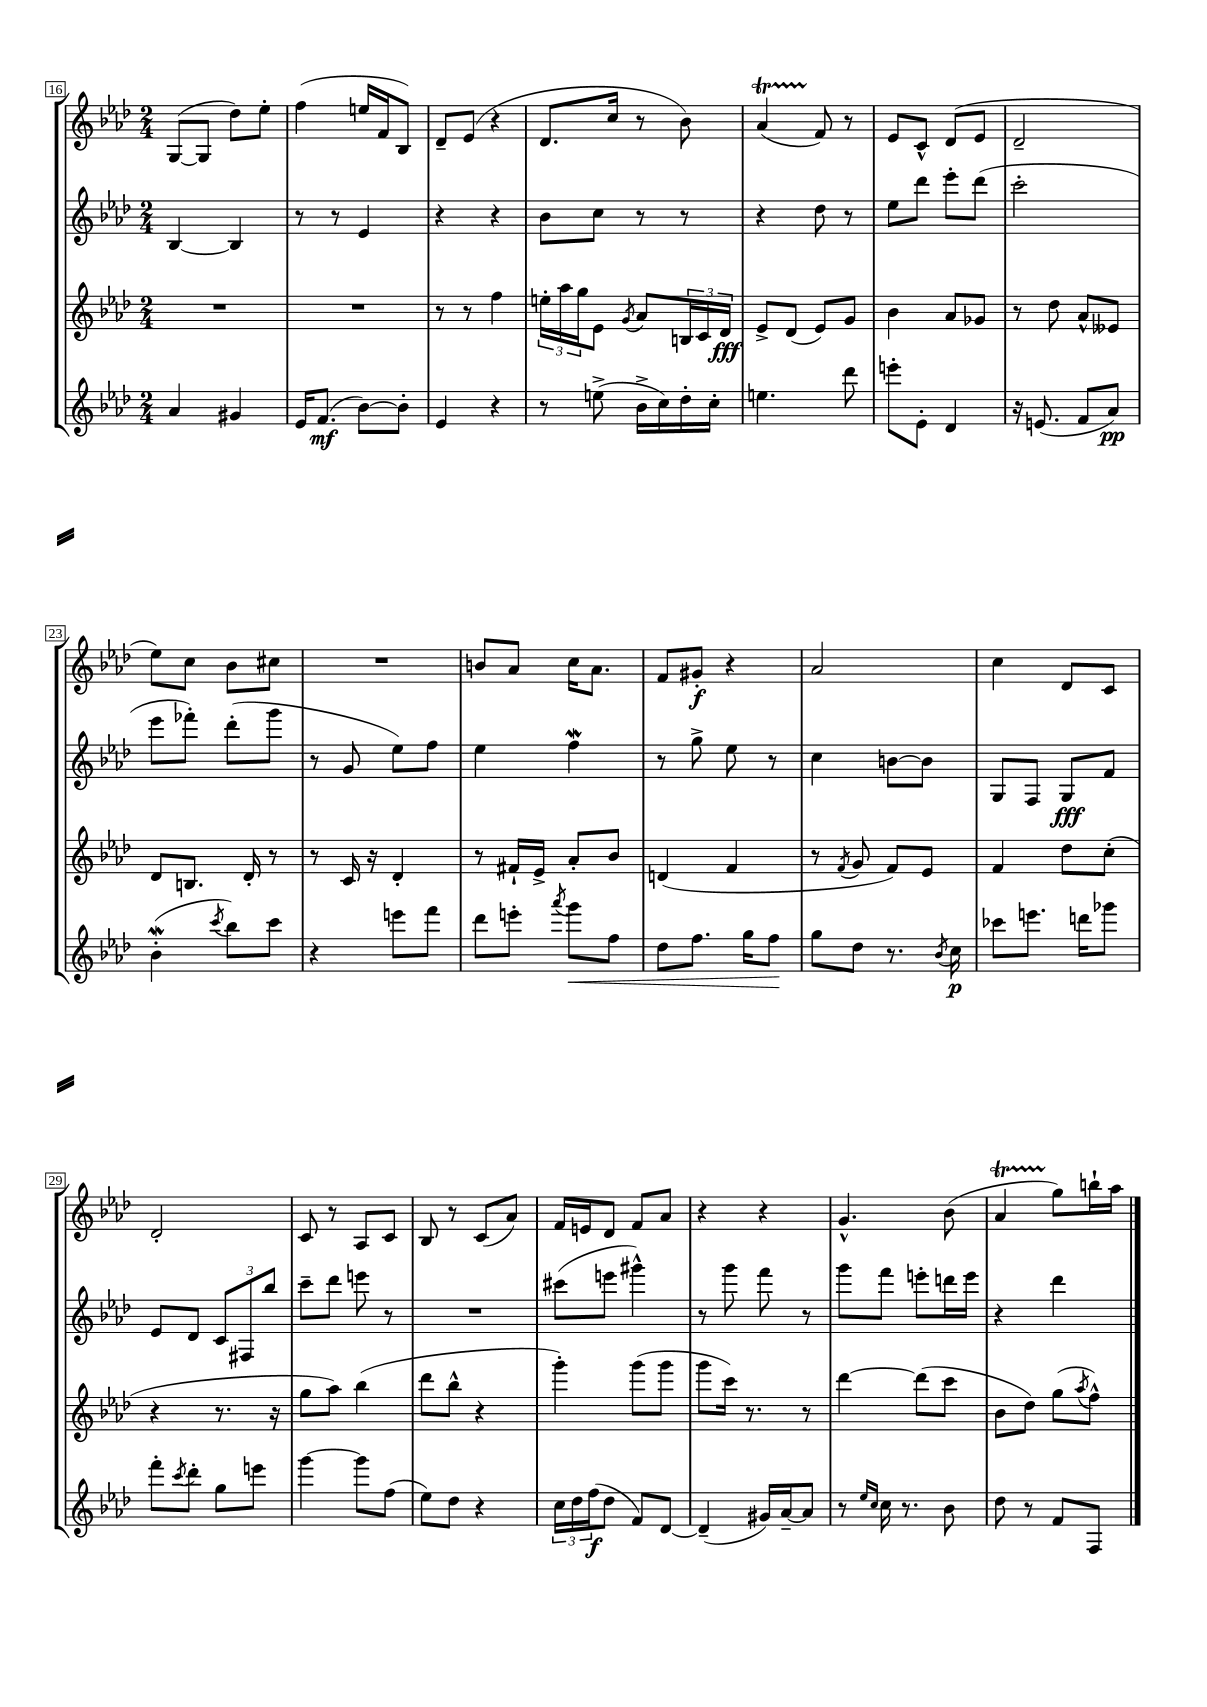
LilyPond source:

<<
\new StaffGroup <<
\new Staff = "s0" {
    \clef treble \key aes \major \numericTimeSignature \time 2/4
    g8~( g8 des''8) ees''8-. |
    f''4( e''16 f'16 bes8) |
    des'8-- ees'8( r4 |
    des'8. c''16 r8 bes'8) |
    aes'4\startTrillSpan( f'8\stopTrillSpan) r8 |
    ees'8 c'8-^ des'8( ees'8 |
    des'2-- |
    ees''8) c''8 bes'8 cis''8 |
    R2 |
    b'8 aes'8 c''16 aes'8. |
    f'8 gis'8-.\f r4 |
    aes'2 |
    c''4 des'8 c'8 |
    des'2-. |
    c'8 r8 aes8 c'8 |
    bes8 r8 c'8( aes'8) |
    f'16 e'16 des'8 f'8 aes'8 |
    r4 r4 |
    g'4.-^ bes'8( |
    aes'4\startTrillSpan g''8\stopTrillSpan) b''16-! aes''16 \bar "|." |
}
\new Staff = "s1" {
    \clef treble \key aes \major \numericTimeSignature \time 2/4
    bes4~ bes4 |
    r8 r8 ees'4 |
    r4 r4 |
    bes'8 c''8 r8 r8 |
    r4 des''8 r8 |
    ees''8 des'''8 ees'''8-. des'''8( |
    c'''2-. |
    ees'''8 fes'''8-.) des'''8-.( g'''8 |
    r8 g'8 ees''8) f''8 |
    ees''4 f''4\mordent |
    r8 g''8-> ees''8 r8 |
    c''4 b'8~ b'8 |
    g8 f8 g8\fff f'8 |
    ees'8 des'8 \tuplet 3/2 { c'8 fis8 bes''8 } |
    c'''8-- des'''8 e'''8 r8 |
    R2 |
    cis'''8( e'''8 gis'''4-^) |
    r8 g'''8 f'''8 r8 |
    g'''8 f'''8 e'''8-. d'''16 e'''16 |
    r4 des'''4 \bar "|." |
}
\new Staff = "s2" {
    \clef treble \key aes \major \numericTimeSignature \time 2/4
    R2 |
    R2 |
    r8 r8 f''4 |
    \tuplet 3/2 { e''16-. aes''16 g''16 } ees'8 \acciaccatura { g'8 } aes'8 \tuplet 3/2 { b16 c'16 des'16\fff } |
    ees'8-> des'8( ees'8) g'8 |
    bes'4 aes'8 ges'8 |
    r8 des''8 aes'8-^ eeses'8 |
    des'8 b8. des'16-. r8 |
    r8 c'16 r16 des'4-. |
    r8 fis'16-! ees'16-> aes'8-. bes'8 |
    d'4( f'4 |
    r8 \acciaccatura { f'8 } g'8 f'8) ees'8 |
    f'4 des''8 c''8-.( |
    r4 r8. r16 |
    g''8 aes''8) bes''4( |
    des'''8 bes''8-^ r4 |
    g'''4-.) g'''8( g'''8 |
    g'''8 c'''16) r8. r8 |
    des'''4~ des'''8( c'''8 |
    bes'8 des''8) g''8( \acciaccatura { aes''8 } f''8-^) \bar "|." |
}
\new Staff = "s3" {
    \clef treble \key aes \major \numericTimeSignature \time 2/4
    aes'4 gis'4 |
    ees'16 f'8.\mf( bes'8~) bes'8-. |
    ees'4 r4 |
    r8 e''8->( bes'16-> c''16) des''16-. c''16-. |
    e''4. des'''8 |
    e'''8-. ees'8-. des'4 |
    r16 e'8.( f'8 aes'8\pp) |
    bes'4-.\mordent( \acciaccatura { c'''8 } bes''8) c'''8 |
    r4 e'''8 f'''8 |
    des'''8 e'''8-. \acciaccatura { aes'''8 } g'''8\< f''8 |
    des''8 f''8. g''16 f''8\! |
    g''8 des''8 r8. \acciaccatura { bes'8 } c''16\p |
    ces'''8 e'''8. d'''16 ges'''8 |
    f'''8-. \acciaccatura { c'''8 } des'''8-. g''8 e'''8 |
    g'''4~ g'''8 f''8( |
    ees''8) des''8 r4 |
    \tuplet 3/2 { c''16 des''16 f''16\f( } des''8 f'8) des'8~ |
    des'4--( gis'16) aes'16~-- aes'8 |
    r8 \grace { ees''16 c''16 } c''16 r8. bes'8 |
    des''8 r8 f'8 f8 \bar "|." |
}
>>
>>
\layout { \context { \Score currentBarNumber = #16 \override BarNumber.stencil = #(make-stencil-boxer 0.1 0.3 ly:text-interface::print) } }
